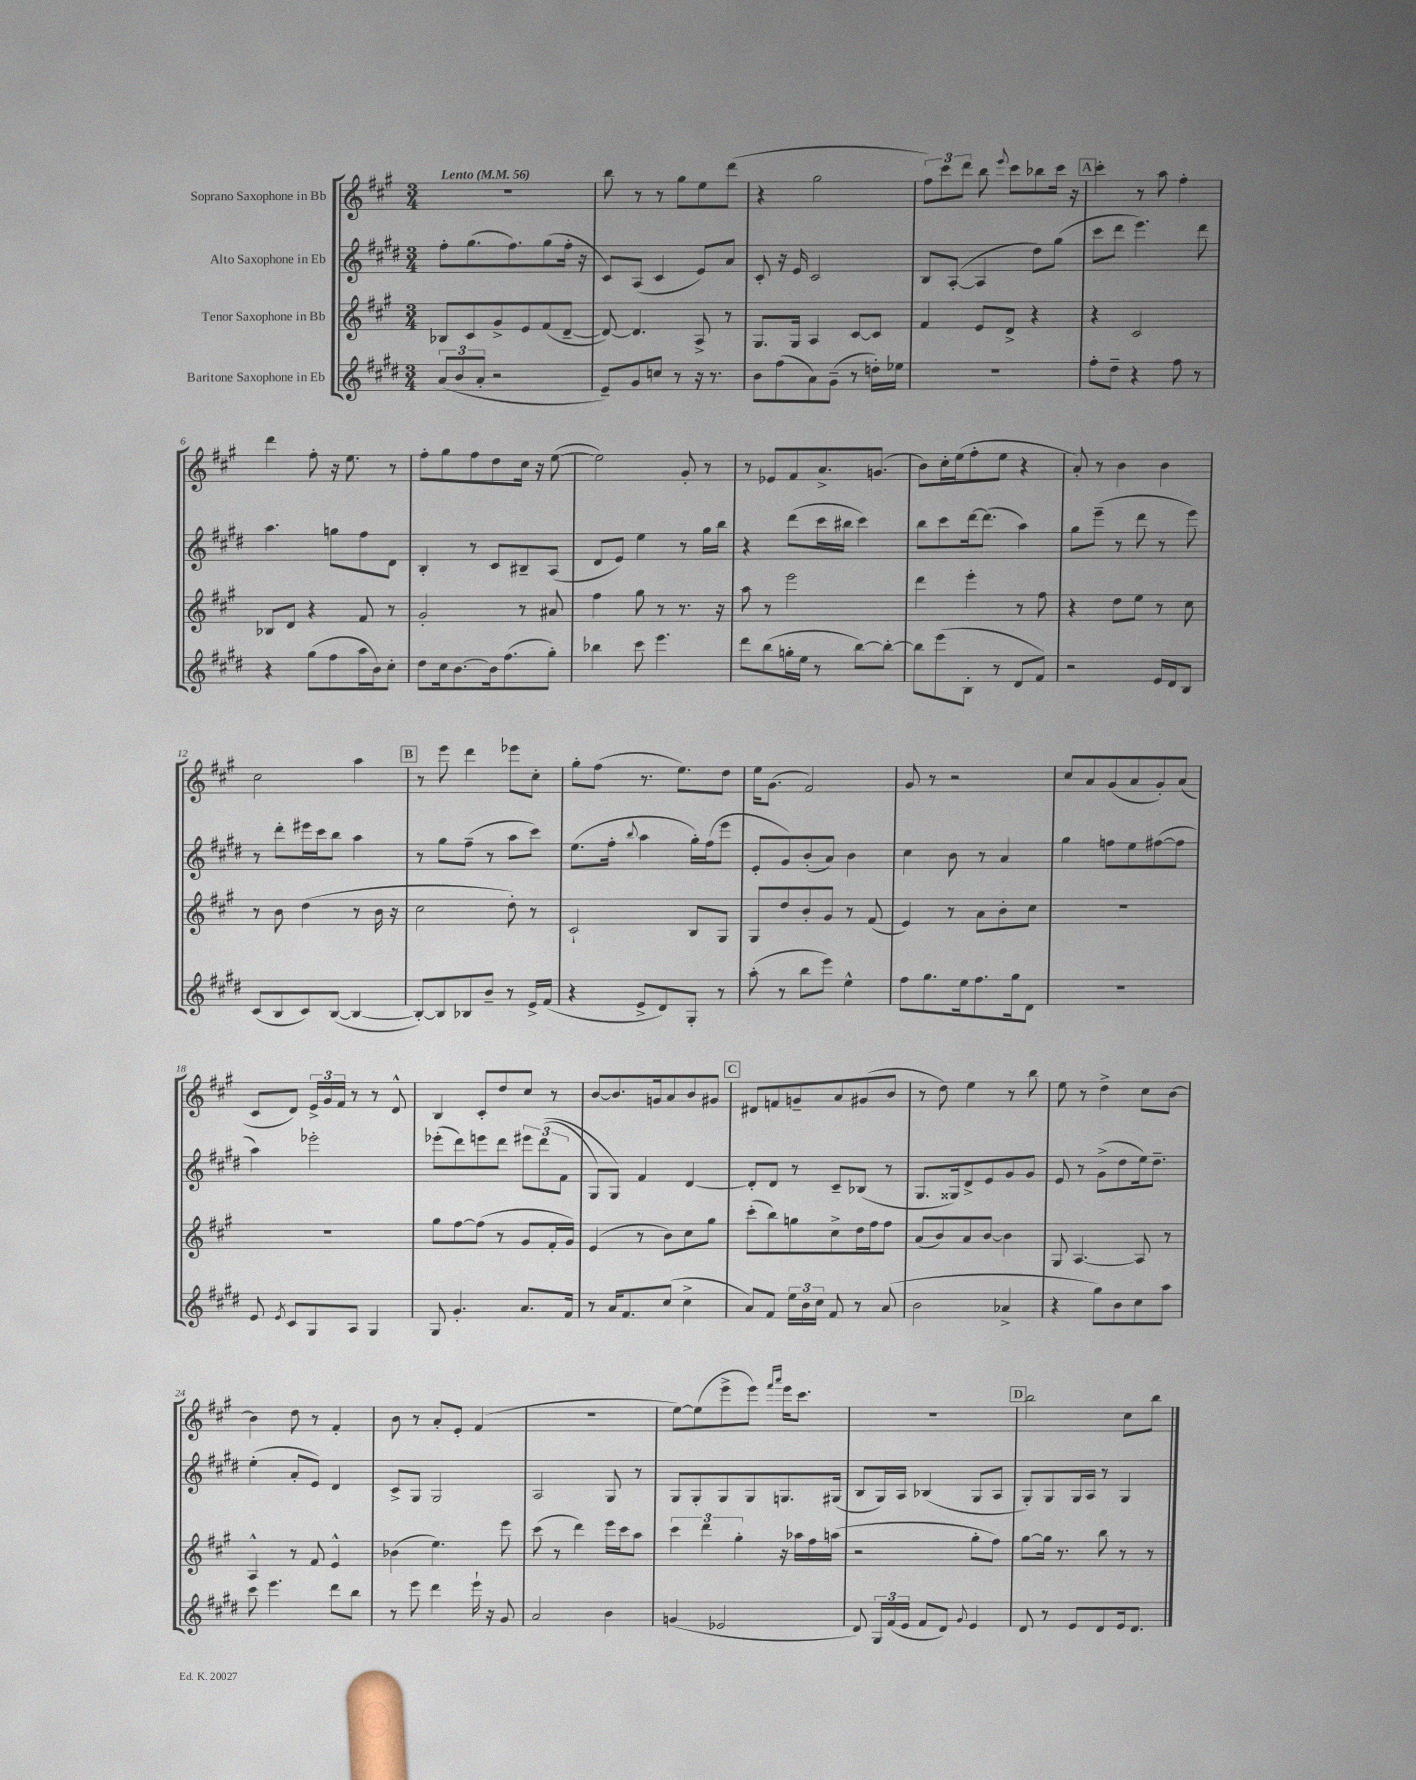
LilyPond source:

<<
\new StaffGroup <<
\new Staff = "s0" \with { instrumentName = "Soprano Saxophone in Bb" } {
    \clef treble \key a \major \numericTimeSignature \time 3/4 \tempo "Lento" 4 = 56
    \autoBeamOff R2. |
    b''8 r8 r8 gis''8[ e''8 d'''8]( |
    r4 gis''2 |
    \tuplet 3/2 { fis''8[) cis'''8 d'''8] } b''8 \appoggiatura { e'''8 } cis'''8[ bes''8 cis'''16] r16 |
    \mark \markup { \box "A" } cis'''4-. r8 a''8 fis''4-. |
    d'''4 fis''8-. r16 e''8. r8 |
    fis''8[-. gis''8 fis''8 d''8 cis''16] r16 e''8~( |
    e''2) gis'8-. r8 |
    r8 ees'8[ fis'8 a'8.-> g'8.]( |
    b'8[) cis''16-. e''16( fis''8-. e''8] r4 |
    a'8-.) r8 b'4 b'4 |
    cis''2 a''4 |
    \mark \markup { \box "B" } r8 e'''8 d'''4 ees'''8[ cis''8]-. |
    gis''8[-. fis''8]( r8. e''8.[) d''8] |
    e''16[ gis'8.]( fis'2) |
    gis'8 r8 r2 |
    cis''8[ a'8 gis'8( a'8 gis'8-.) a'8]( |
    cis'8[ d'8]) \tuplet 3/2 { e'16[-> gis'16 fis'16] } r8 r8 d'8-^ |
    b4 cis'8[-. d''8 cis''8] r8 |
    b'8[~ b'8. g'16 a'8 b'8 gis'8] |
    \mark \markup { \box "C" } dis'8[ f'8 g'8-- a'8 gis'8( b'8] |
    r8 d''8) e''4 r8 b''8 |
    e''8 r8 d''4-> cis''8[ b'8]~ |
    b'4 d''8 r8 fis'4-. |
    b'8 r8 a'8[-. e'8]-. fis'4( |
    R2. |
    e''8[~) e''8( e'''8-> e'''8]) \grace { fis'''16[ a'''16] } e'''16[ cis'''8.] |
    R2. |
    \mark \markup { \box "D" } b''2 cis''8[ b''8] \bar "|." |
}
\new Staff = "s1" \with { instrumentName = "Alto Saxophone in Eb" } {
    \clef treble \key e \major \numericTimeSignature \time 3/4
    \autoBeamOff fis''8[-. gis''8.( fis''8.) gis''8( fis''16]-. r16 |
    cis'8[) a8]( cis'4 e'8[) a'8] |
    cis'8-. r16 e'16 cis'2 |
    b8[ a8]~-.( a4 dis''8[) gis''8]( |
    \mark \markup { \box "A" } cis'''8[ dis'''8] e'''4.) dis'''8 |
    a''4. g''8[ fis''8 dis'8] |
    b4-. r8 cis'8[ bis8-- a8]( |
    dis'8[ e'8]) e''4 r8 gis''16[ b''16] |
    r4 dis'''8[( cis'''16 bis''16] cis'''4) |
    b''8[ cis'''8 dis'''16~ dis'''8.]( a''4) |
    gis''8[ e'''8]--( r8 dis'''8 r8 e'''8) |
    r8 dis'''8[-. eis'''16 cis'''16 b''8] a''4 |
    \mark \markup { \box "B" } r8 gis''8[ fis''8]--( r8 a''8[ cis'''8]) |
    e''8.[( fis''16]-. \appoggiatura { b''8 } a''4 gis''16[-.) fis''16( e'''8] |
    e'8[-. gis'8) b'8-.( a'8]) b'4 |
    cis''4 b'8 r8 a'4 |
    gis''4 f''8[ e''8 fis''8~( fis''8] |
    a''4) ees'''2-. |
    ees'''8[-.( dis'''8) e'''8 dis'''8] \tuplet 3/2 { eis'''8[ dis'''8(\( fis'8] } |
    gis8[) gis8]\) fis'4 dis'4~ |
    \mark \markup { \box "C" } dis'8[-. dis'8] r8 cis'8[-- bes8]( r8 |
    gis8.[ gisis16) dis'8-> e'8 gis'8 gis'8] |
    e'8 r8 gis'8[->( dis''8 e''16) dis''8.]-- |
    e''4-.( a'8[-. e'8]) dis'4 |
    cis'8[-> gis8] gis2 |
    a2 gis8 r8 |
    gis8[ gis8-. gis8 gis8 g8. gis16]( |
    b8[ gis16) a16] bes4( gis8[ a8] |
    \mark \markup { \box "D" } gis8[-.) gis8 gis16 a16] r8 gis4 \bar "|." |
}
\new Staff = "s2" \with { instrumentName = "Tenor Saxophone in Bb" } {
    \clef treble \key a \major \numericTimeSignature \time 3/4
    \autoBeamOff bes8[ cis'8 gis'8-> e'8 fis'8( d'8]~-- |
    d'8~) d'4. a8-> r8 |
    gis8.[ gis16] a4 cis'8[~ cis'8] |
    fis'4 e'8[ d'8]-> r4 |
    \mark \markup { \box "A" } r4 cis'2 |
    bes8[ d'8] r4 fis'8 r8 |
    gis'2-. r8 ais'8 |
    fis''4 gis''8 r8 r8. r16 |
    a''8 r8 e'''2 |
    d'''4 e'''4-. r8 fis''8 |
    r4 d''8[ e''8] r8 cis''8 |
    r8 b'8 d''4( r8 b'16 r16 |
    \mark \markup { \box "B" } cis''2 d''8-.) r8 |
    cis'2-! b8[ gis8] |
    gis8[ d''8 b'8-. gis'8] r8 fis'8( |
    e'4) r8 a'8[ b'8-. cis''8] |
    R2. |
    R2. |
    gis''8[ fis''8~ fis''8]( r8 gis'8[ fis'16-. gis'16]) |
    e'4( r8 b'8[) cis''8 gis''8] |
    \mark \markup { \box "C" } cis'''8[-.( b''8) g''8 cis''8-> d''16 fis''16 fis''8] |
    a'8[( b'8) a'8 b'8]~ b'4 |
    gis8 a4.~ a8 r8 |
    a4-^ r8 fis'8 e'4-^ |
    bes'4( e''4.) e'''8 |
    cis'''8( r8 d'''4) e'''16[ cis'''16 a''8] |
    \tuplet 3/2 { cis'''4 d'''4 gis''4-. } r16 aes''16[ fis''16 a''16]( |
    r2 gis''8[-. fis''8]) |
    \mark \markup { \box "D" } gis''8[~ gis''16] r8. b''8 r8 r8 \bar "|." |
}
\new Staff = "s3" \with { instrumentName = "Baritone Saxophone in Eb" } {
    \clef treble \key e \major \numericTimeSignature \time 3/4
    \autoBeamOff \tuplet 3/2 { a'8[( b'8 a'8]-. } r2 |
    e'8[--) gis'8 c''8] r8 r16 r8. |
    b'8[ fis''8( a'8) gis'8]--( r8 d''16[-.) ees''16] |
    R2. |
    \mark \markup { \box "A" } fis''8[-. dis''8]-- r4 fis''8 r8 |
    r4 gis''8[( fis''8 a''16 b'16) cis''8]-. |
    dis''8[ cis''16 b'8.~ b'16 fis''8.( gis''8]-.) |
    bes''4 cis'''8 e'''4. |
    dis'''8[ b''8( g''16-. e''16] r8 b''8[~) b''8]~-. |
    b''8[ e'''8( b8]-. r8 dis'8[ fis'8]) |
    r2 e'16[ dis'16 b8] |
    cis'8[( b8 cis'8) b8]~( b4~ |
    \mark \markup { \box "B" } b8[~-.) b8 bes8 b'8]-- r8 e'16[-> fis'16]( |
    r4 e'8[-> dis'8) gis8]-. r8 |
    a''8-.( r8 b''8[ e'''8]) e''4-^ |
    fis''8[ gis''8. e''16 fis''8. gis''16 dis'8] |
    R2. |
    e'8 \acciaccatura { e'8 } cis'8[ gis8 a8] gis4 |
    gis8 gis'4.-. a'8.[ fis'16] |
    r8 a'16[ fis'8. cis''8]( cis''4-> |
    \mark \markup { \box "C" } a'8[) fis'8] \tuplet 3/2 { e''16[ b'16 cis''16] } fis'8 r8 a'8( |
    b'2 aes'4-> |
    r4 gis''8[) b'8 cis''8 a''8] |
    cis'''8 e'''4. dis'''8[ b''8] |
    r8 e'''8 dis'''4 e'''16-! r16 gis'8 |
    a'2 b'4 |
    g'4( ees'2 |
    dis'8) \tuplet 3/2 { gis16[ fis'16( e'16] } fis'8[ dis'8]) \appoggiatura { gis'8 } e'4 |
    \mark \markup { \box "D" } dis'8 r8 e'8[ dis'8 e'16 dis'8.] \bar "|." |
}
>>
>>
